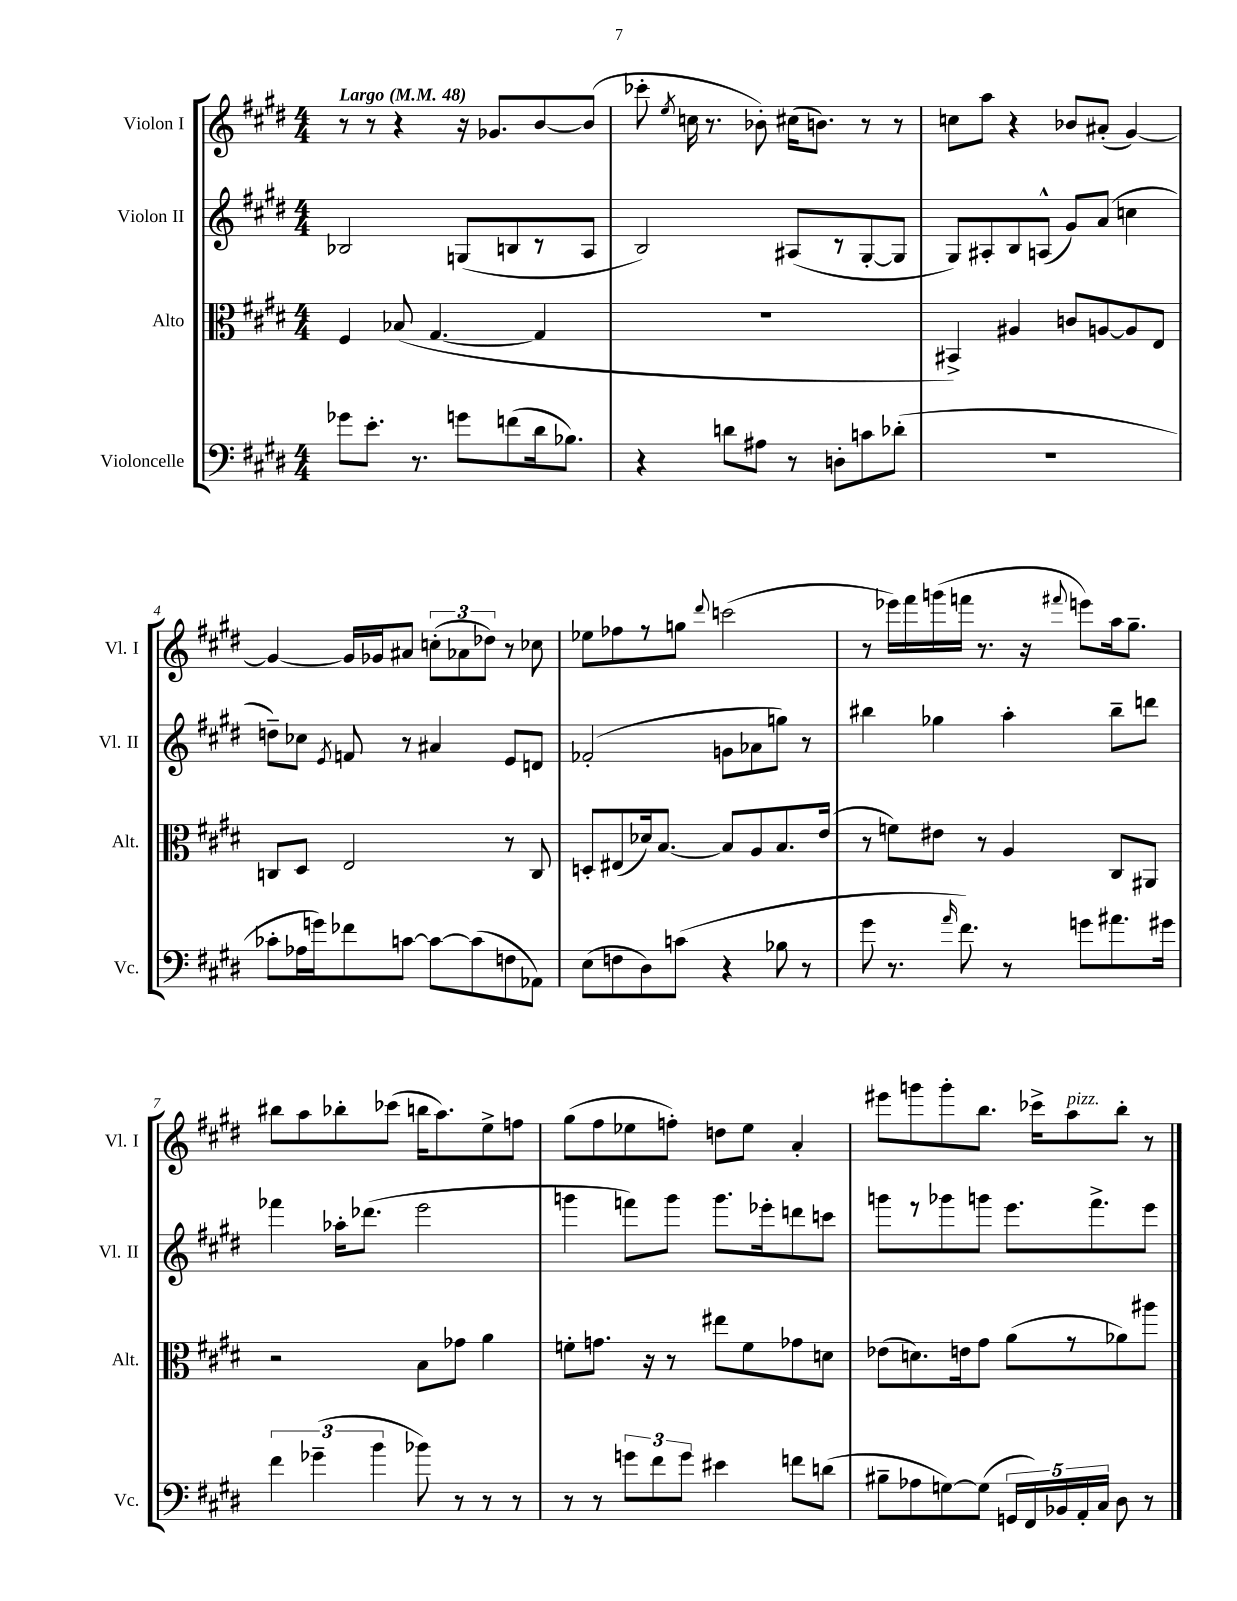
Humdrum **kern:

**kern	**kern	**kern	**kern
*part4	*part3	*part2	*part1
*staff4	*staff3	*staff2	*staff1
*I"Violoncelle	*I"Alto	*I"Violon II	*I"Violon I
*I'Vc.	*I'Alt.	*I'Vl. II	*I'Vl. I
*clefF4	*clefC3	*clefG2	*clefG2
*k[f#c#g#d#]	*k[f#c#g#d#]	*k[f#c#g#d#]	*k[f#c#g#d#]
*M4/4	*M4/4	*M4/4	*M4/4
*MM48	*MM48	*MM48	*MM48
=1	=1	=1	=1
!	!	!	!LO:TX:a:B:t=Largo
8g-X\L	4F#/	2B-X/	8r
8.e'\J	.	.	8r
.	(8B-X/	.	4r
8.r	.	.	.
.	[4.G#/	.	.
8gn\L	.	(8Gn/L	16r
.	.	.	8.g-X/L
(8fn\	.	8Bn/	.
16d#\k	4G#/]	8r	[8b/
8.B-X\J)	.	.	.
.	.	8A/J	(8b/J]
=2	=2	=2	=2
4r	1r	2B/)	8ccc-X'\
.	.	.	8qee/
.	.	.	16ccn\
.	.	.	8.r
8dn\L	.	.	.
8A#X\J	.	.	8b-X'\)
8r	.	(8A#X/L	(16cc#X\KL
.	.	.	8.bn\J)
8Dn'\L	.	8r	.
8cn\	.	[8G#'/	8r
(8d-X'\J	.	8G#/J]	8r
=3	=3	=3	=3
1r	4BB#X^/)	8G#/L)	8ccn\L
.	.	8A#X'/	8aa\J
.	4A#X/	8B/	4r
.	.	(8An^^/J	.
.	8cn/L	8g#/L)	8b-X/L
.	[8An/	(8a/J	(8a#X'/J
.	8A/]	4ccn\	[4g#/)
.	8E/J	.	.
!!LO:LB:g=z
=4	=4	=4	=4
8c-X'\L	8Cn/L	8ddn~\L)	4g#/_
16A-X\L	8D#/J	8cc-X\J	.
16gn\J)	.	.	.
.	.	8qe/	.
8f-X\	2E/	8fn/	16g#/LL]
.	.	.	16g-X/J
[8cn\J	.	8r	8a#X/J
8c\L_	.	4a#X/	(12ccn'\L
.	.	.	12a-X\
(8c\]	.	.	.
.	.	.	12dd-X\J)
8Fn\	8r	8e/L	8r
8AA-X\J)	8C/	8dn/J	8cc-X\
=5	=5	=5	=5
(8E\L	8Dn'/L	(2f-X'/	8ee-X\L
8Fn\	(8E#X/	.	8ff-X\
8D#\)	16d-X/k)	.	8r
.	[8.B/J	.	.
(8cn\J	.	.	8ggn\J
.	.	.	8qqddd#/
4r	8B/L]	8gn\L	(2cccn\
.	8A/	8a-X\	.
8B-X\	8.B/	8ggn\J)	.
8r	.	8r	.
.	(16e/Jk	.	.
=6	=6	=6	=6
8g#\	8r	4bb#X\	8r
8.r	8fn\L)	.	16eee-X\LL)
.	.	.	16fff#\
.	8e#X\J	4gg-X\	(16gggn\
16qqa/	.	.	.
8.f#\)	.	.	16fffn\JJ
.	8r	.	8.r
8r	4A/	4aa'\	.
.	.	.	16r
.	.	.	8qqfff#X/
8gn\L	.	.	8eeen\L)
8.a#X\	8C#/L	8bb#~\L	16aa\k
.	.	.	8.gg#~\J
.	8AA#X/J	8dddn\J	.
16g#X\Jk	.	.	.
!!LO:LB:g=z
=7	=7	=7	=7
6f#\	2r	4fff-X\	8bb#X\L
.	.	.	8aa\
(6g-X~\	.	.	.
.	.	16aa-X'\KL	8bb-X'\
.	.	(8.ddd-X\J	.
6b\	.	.	.
.	.	.	(8ccc-X\J
8b-X\)	8B\L	2eee\	16bbn\KL
.	.	.	8.aa\)
8r	8g-X\J	.	.
8r	4a\	.	8ee^\
8r	.	.	8ffn\J
=8	=8	=8	=8
8r	8fn'\L	4gggn\	(8gg#\L
8r	8.gn\J	.	8ff#\
12gn\L	.	8fffn\L)	8ee-X\
.	16r	.	.
12f#\	.	.	.
.	8r	8ggg\J	8ffn'\J)
12g\J	.	.	.
4e#X\	8ee#X\L	8.ggg\L	8ddn\L
.	8f\	.	8ee-\J
.	.	16eee-X'\k	.
8fn\L	8g-X\	8dddn\	4a'/
(8dn\J	8dn\J	8cccn\J	.
=9	=9	=9	=9
8B#X~\L	(8e-X\L	8gggn\L	8eee#X\L
8A-X\	8.dn\)	8r	8gggn\
[8Gn\)	.	8ggg-X\	8ggg'\
.	16en\k	.	.
(8G\J]	8g#\J	8gggn\J	8.bb\J
20GGn/LL	(8a\L	8.eee\L	.
20FF#/)	.	.	.
.	.	.	16ccc-X^\KL
20BB-X/	.	.	.
!	!	!	!LO:TX:a:i:t=pizz.
.	8r	.	8aa\
20AA'/	.	.	.
.	.	8.fff#^\	.
20C#/JJ	.	.	.
8D#\	8a-X\)	.	8bb'\J
8r	8aa#X\J	8eee\J	8r
==	==	==	==
*-	*-	*-	*-
